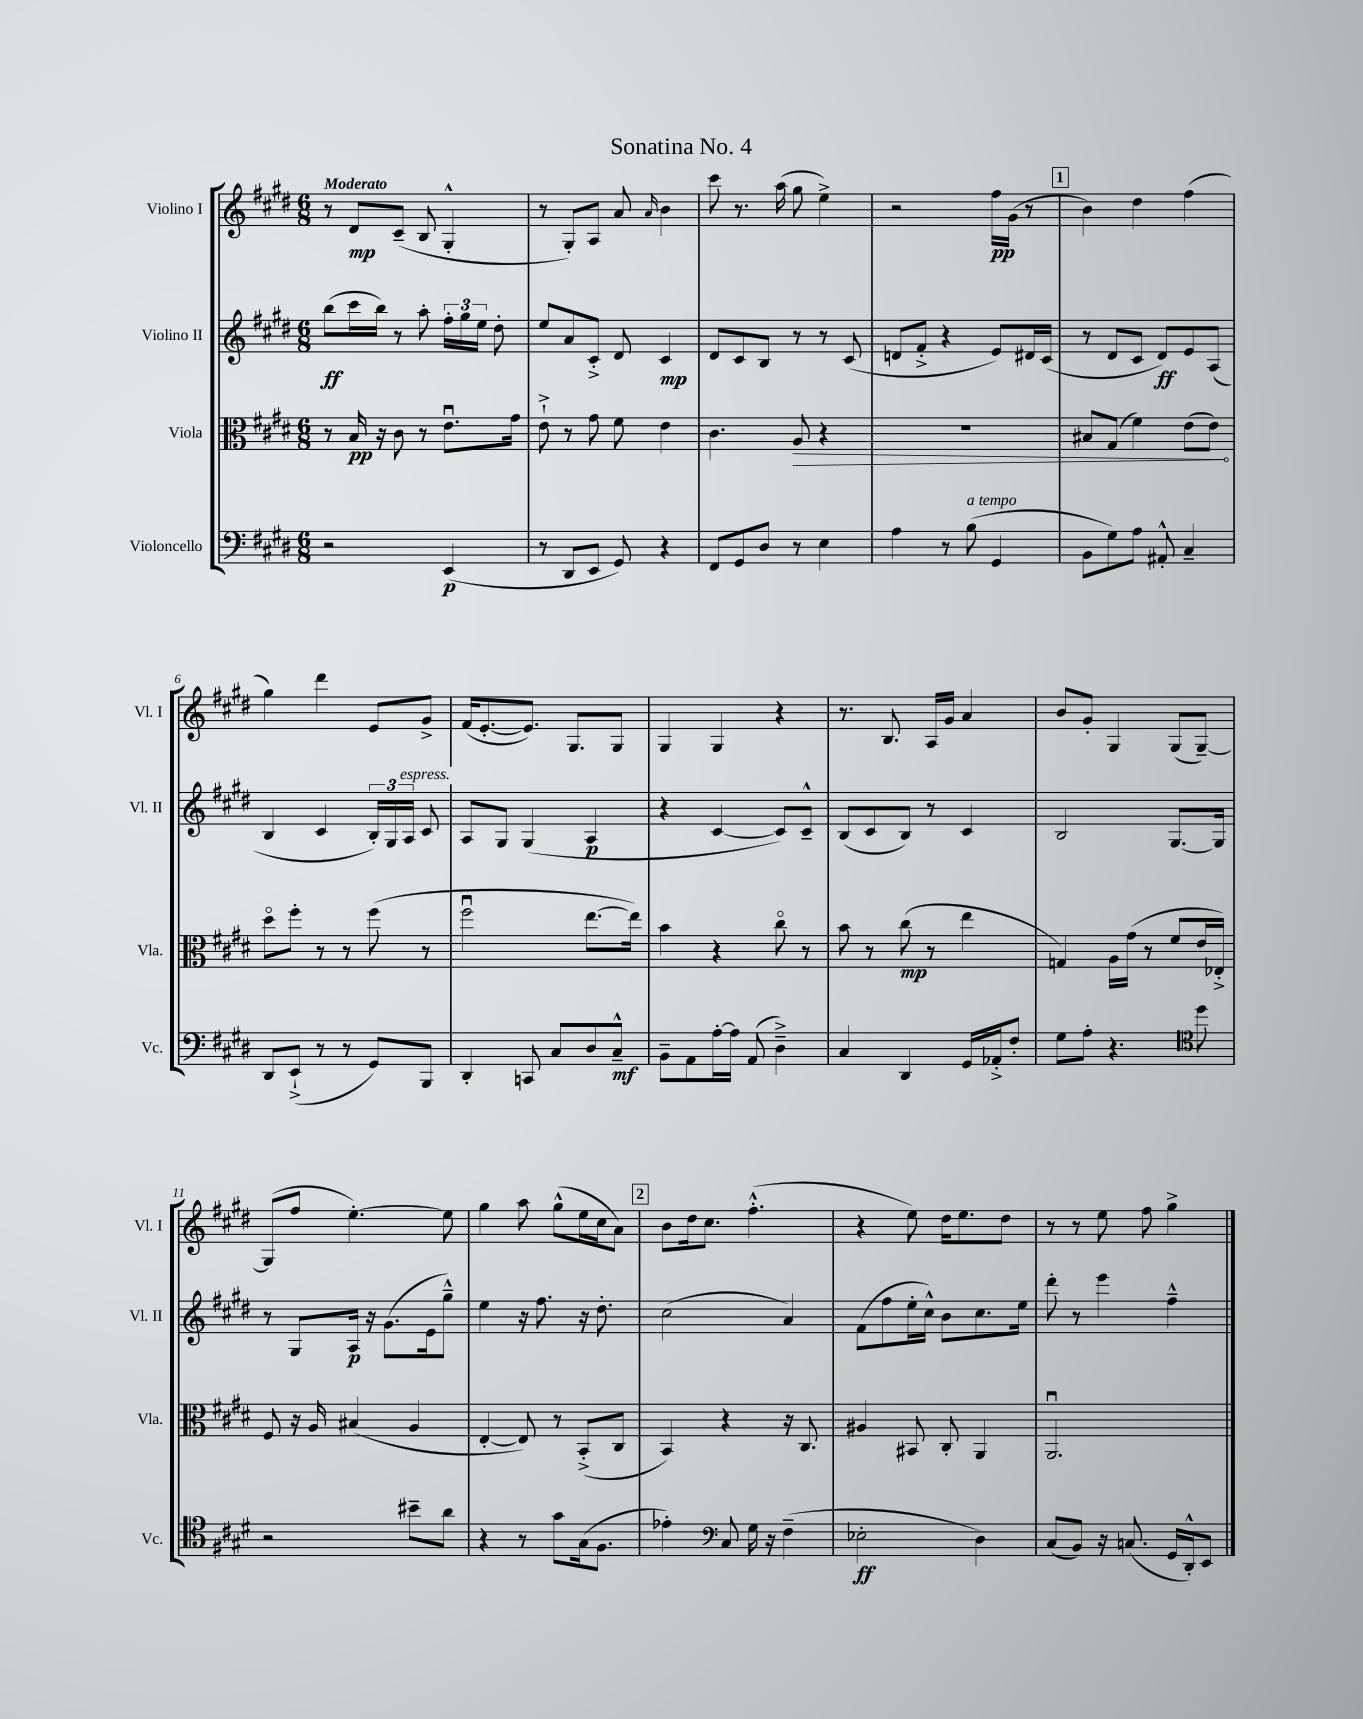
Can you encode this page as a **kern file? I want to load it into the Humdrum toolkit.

**kern	**dynam	**kern	**dynam	**kern	**dynam	**kern	**dynam
*part4	*part4	*part3	*part3	*part2	*part2	*part1	*part1
*staff4	*staff4	*staff3	*staff3	*staff2	*staff2	*staff1	*staff1
*I"Violoncello	*	*I"Viola	*	*I"Violino II	*	*I"Violino I	*
*I'Vc.	*	*I'Vla.	*	*I'Vl. II	*	*I'Vl. I	*
*clefF4	*	*clefC3	*	*clefG2	*	*clefG2	*
*k[f#c#g#d#]	*	*k[f#c#g#d#]	*	*k[f#c#g#d#]	*	*k[f#c#g#d#]	*
*M6/8	*	*M6/8	*	*M6/8	*	*M6/8	*
=1	=1	=1	=1	=1	=1	=1	=1
!	!	!	!	!	!	!LO:TX:a:B:t=Moderato	!
2r	.	8r	.	(8bb\L	ff	8r	.
.	.	16B/	pp	16ccc#\L	.	8d#/L	mp
.	.	16r	.	16bb\JJ)	.	.	.
.	.	8c#\	.	8r	.	(8c#~/J	.
.	.	8r	.	8aa'\	.	8B/	.
(4EE/	p	8.eu\L	.	24ff#'\LL	.	4G#'^^/	.
.	.	.	.	24gg#\	.	.	.
.	.	.	.	24ee\JJ	.	.	.
.	.	.	.	8dd#'\	.	.	.
.	.	16g#\Jk	.	.	.	.	.
=2	=2	=2	=2	=2	=2	=2	=2
8r	.	8e`^\	.	8ee/L	.	8r	.
8DD#/L	.	8r	.	8a/	.	8G#'/L)	.
8EE/J	.	8g#\	.	8c#'^/J	.	8A/J	.
8GG#/)	.	8f#\	.	8d#/	.	8a/	.
.	.	.	.	.	.	16qqa/	.
4r	.	4e\	.	4c#/	mp	4b\	.
=3	=3	=3	=3	=3	=3	=3	=3
8FF#/L	.	4.c#\	.	8d#/L	.	8ccc#\	.
8GG#/	.	.	.	8c#/	.	8.r	.
8D#/J	.	.	.	8B/J	.	.	.
.	.	.	.	.	.	(16aa\	.
!	!	!	!LO:HP:b	!	!	!	!
8r	.	8A/	>	8r	.	8gg#\	.
4E\	.	4r	.	8r	.	4ee^\)	.
.	.	.	.	(8c#/	.	.	.
=4	=4	=4	=4	=4	=4	=4	=4
4A\	.	2.r	.	8dn/L	.	2r	.
.	.	.	.	8f#'^/J	.	.	.
8r	.	.	.	4r	.	.	.
!LO:TX:a:i:t=a tempo	!	!	!	!	!	!	!
(8B\	.	.	.	.	.	.	.
4GG#/	.	.	.	8e/L)	.	16ff#\LL	pp
.	.	.	.	.	.	(16g#\JJ	.
.	.	.	.	16d#X/L	.	8r	.
.	.	.	.	(16c#/JJ	.	.	.
!!LO:REH:place=s1:t=1
=5	=5	=5	=5	=5	=5	=5	=5
8BB\L	.	8B#X/L	.	8r	.	4b\)	.
8G#\)	.	(8G#/J	.	8d#/L	.	.	.
8A\J	.	4f#\)	.	8c#/J	.	4dd#\	.
8AA#X'^^/	.	.	.	8d#/L)	ff	.	.
4C#~/	.	(8e\L	.	8e/	.	(4ff#\	.
.	.	8e\J)	.	(8A/J	.	.	.
.	.	.	]	.	.	.	.
!!LO:LB:g=z
=6	=6	=6	=6	=6	=6	=6	=6
8DD#/L	.	8dd#\L	.	4B/	.	4gg#\)	.
(8EE`^/J	.	8ff#'\J	.	.	.	.	.
8r	.	8r	.	4c#/	.	4ddd#\	.
8r	.	8r	.	.	.	.	.
8GG#/L)	.	(8ff#\	.	24B'/LL)	.	8e/L	.
.	.	.	.	24G#/	.	.	.
!	!	!	!	!LO:TX:a:i:t=espress.	!	!	!
.	.	.	.	24A/JJ	.	.	.
8BBB/J	.	8r	.	8c#/	.	8g#^/J	.
=7	=7	=7	=7	=7	=7	=7	=7
4DD#'/	.	2ff#u\	.	8A/L	.	(16f#/KL	.
.	.	.	.	.	.	[8.e'/	.
.	.	.	.	8G#/J	.	.	.
8CCn/	.	.	.	(4G#/	.	8.e/J])	.
8C#/L	.	.	.	.	.	.	.
.	.	.	.	.	.	8.G#/L	.
8D#/	.	[8.ee\L	.	4A/	p	.	.
8C#~^^/J	mf	.	.	.	.	8G#/J	.
.	.	16ee\Jk])	.	.	.	.	.
=8	=8	=8	=8	=8	=8	=8	=8
8BB~\L	.	4b\	.	4r	.	4G#/	.
8AA\	.	.	.	.	.	.	.
[16A'\L	.	4r	.	[4c#/	.	4G#/	.
16A\JJ]	.	.	.	.	.	.	.
(8AA/	.	.	.	.	.	.	.
4D#~^\)	.	8cc#\	.	8c#/L])	.	4r	.
.	.	8r	.	8c#~^^/J	.	.	.
=9	=9	=9	=9	=9	=9	=9	=9
4C#/	.	8b\	.	(8B/L	.	8.r	.
.	.	8r	.	8c#/	.	.	.
.	.	.	.	.	.	8.B/	.
4DD#/	.	(8cc#\	mp	8B/J)	.	.	.
.	.	8r	.	8r	.	16A/LL	.
.	.	.	.	.	.	16g#/JJ	.
16GG#/LL	.	4ee\	.	4c#/	.	4a/	.
16AA-X'^/J	.	.	.	.	.	.	.
8F#'/J	.	.	.	.	.	.	.
=10	=10	=10	=10	=10	=10	=10	=10
8G#\L	.	4Gn/)	.	2B/	.	8b/L	.
8A'\J	.	.	.	.	.	8g#'/J	.
4.r	.	16A\LL	.	.	.	4G#/	.
.	.	(16g#\JJ	.	.	.	.	.
.	.	8r	.	.	.	.	.
.	.	8f#/L	.	[8.G#/L	.	(8G#/L	.
*clefC4	*	*	*	*	*	*	*
8dd#\	.	16e/L	.	.	.	[8G#~/J)	.
.	.	16E-X'^/JJ)	.	16G#/Jk]	.	.	.
!!LO:LB:g=z
=11	=11	=11	=11	=11	=11	=11	=11
2r	.	8F#/	.	8r	.	(8G#/L]	.
.	.	16r	.	8G#/L	.	8ff#/J	.
.	.	16A/	.	.	.	.	.
.	.	(4B#X/	.	16A/Jk	p	[4.ee'\)	.
.	.	.	.	16r	.	.	.
.	.	.	.	(8.g#\L	.	.	.
8b#X~\L	.	4A/	.	.	.	.	.
.	.	.	.	16e\k	.	.	.
8a\J	.	.	.	8gg#~^^\J)	.	8ee\]	.
=12	=12	=12	=12	=12	=12	=12	=12
4r	.	[4E'/	.	4ee\	.	4gg#\	.
8r	.	8E/])	.	16r	.	8aa\	.
.	.	.	.	8.ff#\	.	.	.
8g#\L	.	8r	.	.	.	(8gg#^^\L	.
(16G#\k	.	(8BB'^/L	.	16r	.	16ee\L	.
8.F#\J	.	.	.	8.dd#'\	.	16cc#\J	.
.	.	8C#/J	.	.	.	8a\J)	.
!!LO:REH:place=s1:t=2
=13	=13	=13	=13	=13	=13	=13	=13
4e-X'\)	.	4BB/)	.	(2cc#\	.	8b\L	.
.	.	.	.	.	.	16dd#\k	.
.	.	.	.	.	.	8.cc#\J	.
*clefF4	*	*	*	*	*	*	*
8C#/	.	4r	.	.	.	.	.
16G#\	.	.	.	.	.	(4.ff#'^^\	.
16r	.	.	.	.	.	.	.
(4F#~\	.	16r	.	4a/)	.	.	.
.	.	8.C#/	.	.	.	.	.
=14	=14	=14	=14	=14	=14	=14	=14
2E-X'\	ff	4A#X/	.	(8f#\L	.	4r	.
.	.	.	.	8ff#\	.	.	.
.	.	8BB#X/	.	16ee'\L	.	8ee\)	.
.	.	.	.	16cc#^^\JJ)	.	.	.
.	.	8C#'/	.	8b\L	.	16dd#\KL	.
.	.	.	.	.	.	8.ee\	.
4D#\)	.	4AA/	.	8.cc#\	.	.	.
.	.	.	.	.	.	8dd#\J	.
.	.	.	.	16ee\Jk	.	.	.
=15	=15	=15	=15	=15	=15	=15	=15
(8C#/L	.	2.AAu/	.	8ddd#'\	.	8r	.
8BB/J)	.	.	.	8r	.	8r	.
16r	.	.	.	4eee\	.	8ee\	.
(8.Cn/	.	.	.	.	.	.	.
.	.	.	.	.	.	8ff#\	.
16GG#/LL	.	.	.	4ff#~^^\	.	4gg#^\	.
16DD#'^^/J)	.	.	.	.	.	.	.
8EE/J	.	.	.	.	.	.	.
==	==	==	==	==	==	==	==
*-	*-	*-	*-	*-	*-	*-	*-
